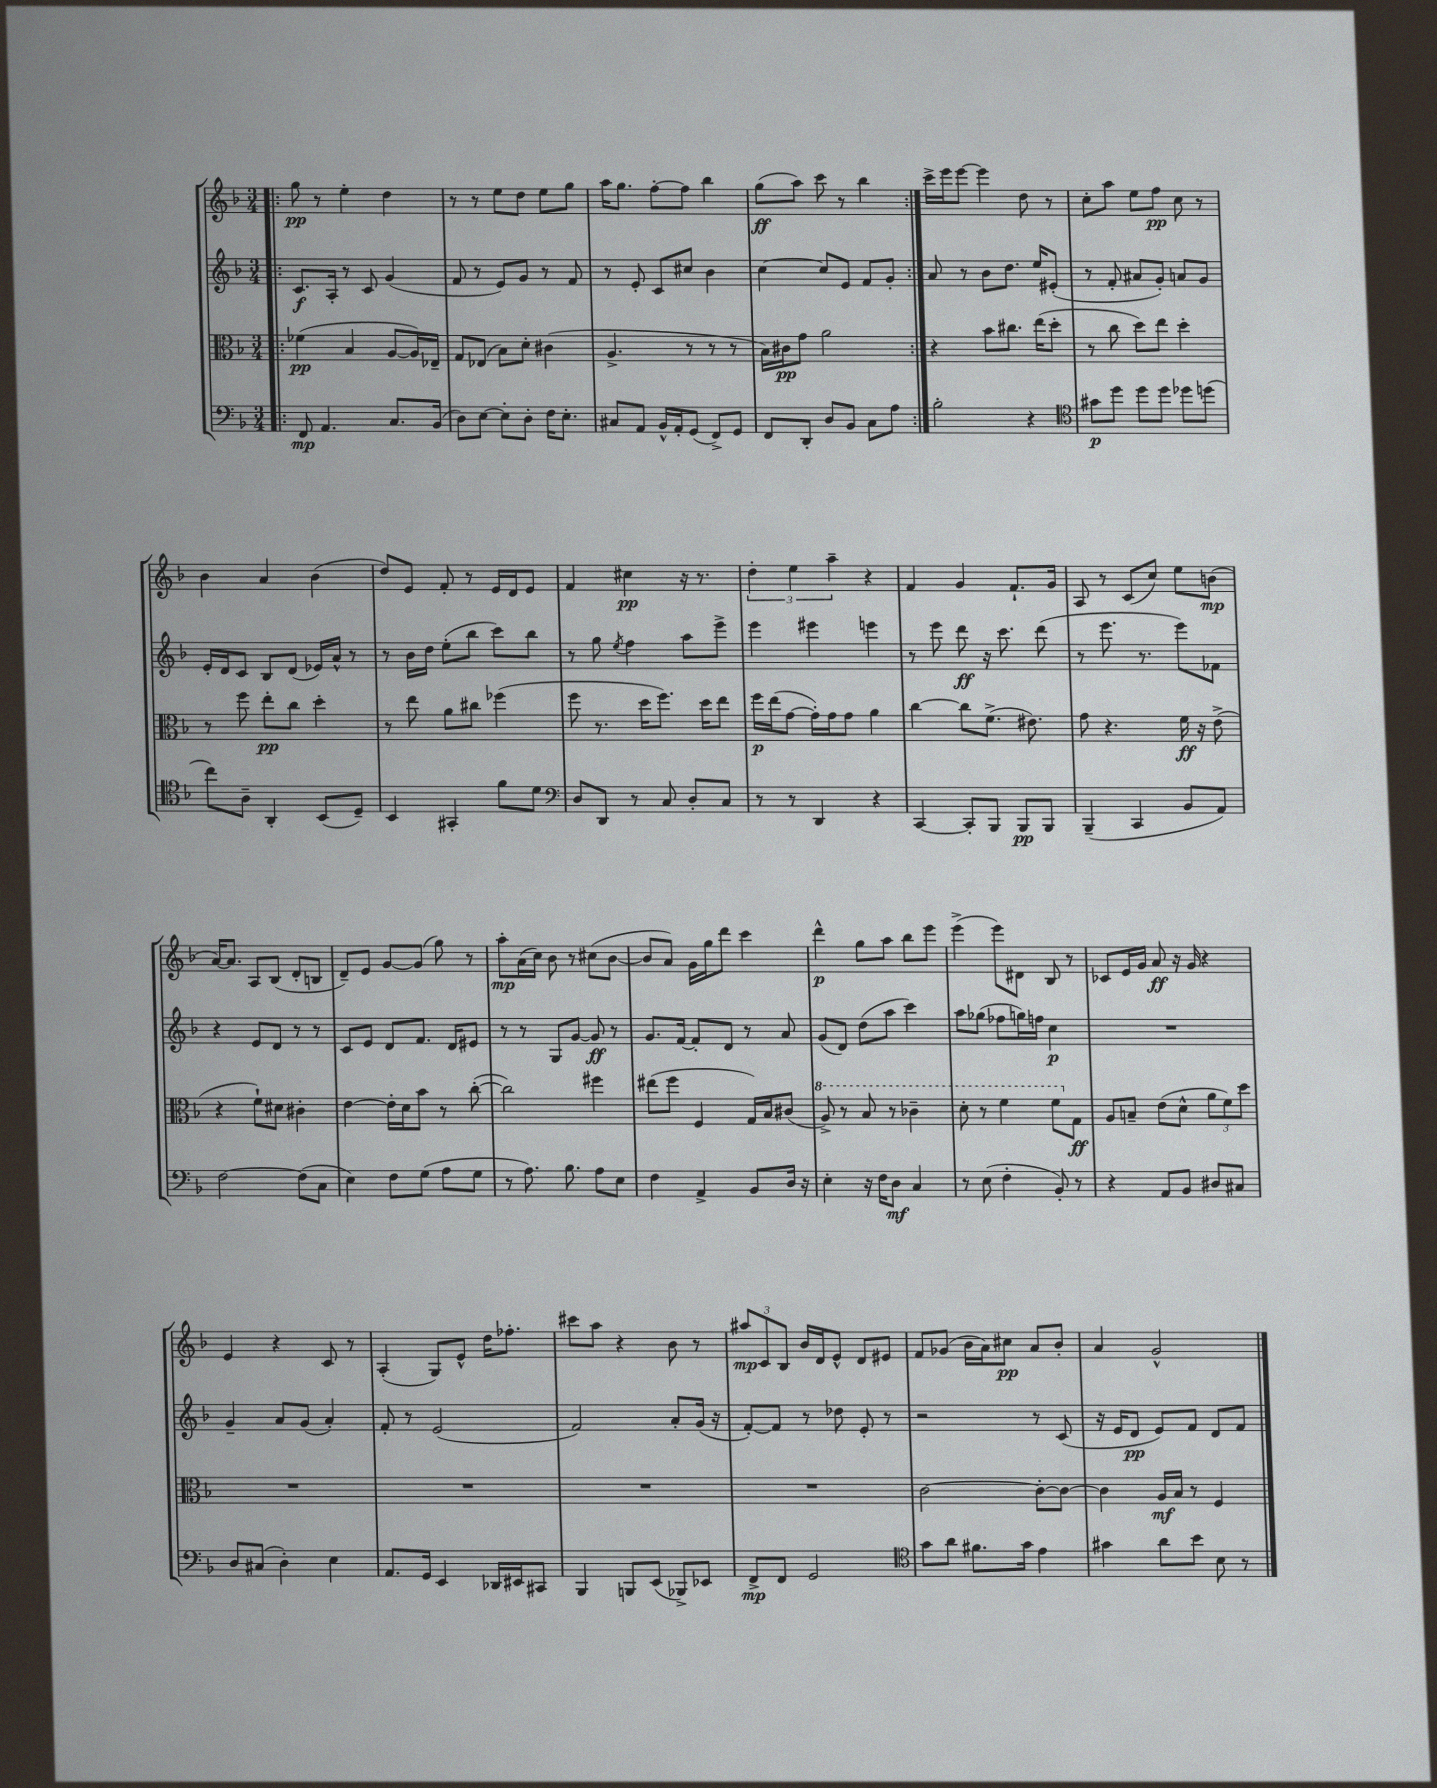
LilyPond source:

<<
\new StaffGroup <<
\new Staff = "s0" {
    \clef treble \key f \major \numericTimeSignature \time 3/4
    \autoBeamOff \repeat volta 2 { \bar ".|:" g''8\pp r8 e''4-. d''4 |
    r8 r8 e''8[ d''8] e''8[ g''8] |
    a''16[ g''8.] f''8[~-. f''8] bes''4 |
    g''8[\ff( a''8]) c'''8 r8 bes''4 | }
    c'''16[-> e'''16 e'''8]~ e'''4 d''8 r8 |
    c''8[-. a''8] e''8[ f''8]\pp c''8 r8 |
    bes'4 a'4 bes'4( |
    d''8[) e'8] f'8-. r8 e'16[ d'16 e'8] |
    f'4 cis''4\pp r16 r8. |
    \tuplet 3/2 { d''4-. e''4 a''4-- } r4 |
    f'4 g'4 f'8.[-! g'16] |
    a8 r8 c'8[( c''8]) e''8[ b'8]\mp( |
    a'16[~) a'8.] a8[ bes8]( d'8[-. b8] |
    d'8[--) e'8] g'8[~ g'8]( g''8) r8 |
    a''8[-.\mp a'16( c''16]) bes'8 r8 cis''8[( bes'8]~ |
    bes'8[ a'8]) g'16[ g''16 d'''8] c'''4 |
    d'''4-^\p g''8[ a''8] bes''8[ e'''8] |
    e'''4->( e'''8[) dis'8] bes8 r8 |
    ces'8[ e'16 g'16] a'8\ff r16 g'16 r4 |
    e'4 r4 c'8 r8 |
    a4-.( g8[) e'8]-^ d''16[ fes''8.]-. |
    cis'''8[ a''8] r4 bes'8 r8 |
    \tuplet 3/2 { ais''8[\mp c'8 bes8] } bes'16[ d'16 e'8]-^ d'8[ eis'8] |
    f'8[ ges'8]( bes'16[ a'16) cis''8]\pp a'8[ bes'8]-. |
    a'4 g'2-^ \bar "|." |
}
\new Staff = "s1" {
    \clef treble \key f \major \numericTimeSignature \time 3/4
    \autoBeamOff \repeat volta 2 { \bar ".|:" c'8.[\f a16]-. r8 c'8 g'4( |
    f'8 r8 e'8[) g'8] r8 f'8 |
    r8 e'8-. c'8[ cis''8] bes'4 |
    c''4~ c''8[ e'8] f'8[ g'8]-. | }
    a'8 r8 bes'8[ d''8.] e''16[ eis'8]-.( |
    r8 f'8-. ais'8[ g'8]-.) a'8[ g'8] |
    e'16[-. d'16 c'8] bes8[ d'8]( ees'16[) a'16]-^ r8 |
    r8 bes'16[ d''16] e''8[-.( bes''8] c'''8[) bes''8] |
    r8 g''8 \acciaccatura { e''8 } f''4 a''8[ e'''8]-> |
    e'''4 eis'''4 e'''4 |
    r8 e'''8 d'''8\ff r16 c'''8. d'''8( |
    r8 e'''8. r8. e'''8[) fes'8] |
    r4 e'8[ d'8] r8 r8 |
    c'8[ e'8] d'8[ f'8.] d'16[ eis'8] |
    r8 r8 g8[ g'8]~ g'8\ff r8 |
    g'8.[ f'16]~ f'8[-. d'8] r8 a'8 |
    g'8[( d'8]) d''8[( a''8] c'''4) |
    a''8[ ges''8]( fes''8[ g''16) f''16] c''4\p |
    R2. |
    g'4-- a'8[ g'8]( a'4-.) |
    f'8-. r8 e'2( |
    f'2) a'8[-. g'16]( r16 |
    f'8[~-.) f'8] r8 des''8 e'8-. r8 |
    r2 r8 c'8( |
    r16 e'16[ d'8]\pp e'8[) f'8] d'8[ f'8] \bar "|." |
}
\new Staff = "s2" {
    \clef alto \key f \major \numericTimeSignature \time 3/4
    \autoBeamOff \repeat volta 2 { \bar ".|:" fes'4\pp( bes4 a8[~ a16) ees16]-- |
    g8[ ees8]( bes8[) d'8]-. cis'4( |
    a4.-> r8 r8 r8 |
    bes16[) cis'16\pp g'8] a'2 | }
    r4 bes'8[ cis''8.] e''16[( d''8]-. |
    r8 c''8 d''8[) e''8] d''4-. |
    r8 f''8 e''8[-.\pp c''8] d''4-. |
    r8 e''8 a'8[ cis''8] fes''4( |
    f''8 r8. d''16[ f''8.]) d''16[ e''8] |
    f''16[\p e''16( g'8]~ g'16[-.) g'16 g'8] a'4 |
    c''4~ c''8[ f'8.]->( eis'8.) |
    g'8 r4. f'16\ff r16 e'8->( |
    r4 f'8[-!) dis'8] cis'4-. |
    e'4~ e'16[-. d'16 bes'8] r8 c''8~-.( |
    c''2) fis''4 |
    eis''8[( f''8] f4 g16[) bes16 cis'8]( |
    \ottava #1 a'8->) r8 bes'8 r8 ces''4-- |
    d''8-. r8 f''4 f''8[ \ottava #0 g8]\ff |
    a8[ b8]-- e'8[( d'8]-^ \tuplet 3/2 { a'8[ f'8) d''8] } |
    R2. |
    R2. |
    R2. |
    R2. |
    c'2~ c'8[~-. c'8]~ |
    c'4 a16[\mf bes16] r8 f4 \bar "|." |
}
\new Staff = "s3" {
    \clef bass \key f \major \numericTimeSignature \time 3/4
    \autoBeamOff \repeat volta 2 { \bar ".|:" f,8\mp a,4. c8.[ bes,16]( |
    d8[) e8]~ e8[-. d8]-. f16[ e8.]-. |
    cis8[ a,8] bes,16[-^ a,16-. g,8]( f,8[->) g,8] |
    f,8[ d,8]-. d8[ bes,8] c8[ a8] | }
    bes2-. r4 |
    \clef tenor gis'8[\p d''8] d''8[ d''8] des''8[ d''8]( |
    c''8[) a8]-- a,4-. bes,8[( d8]--) |
    bes,4 gis,4-. f'8[ d'8] |
    \clef bass d8[ d,8] r8 c8 d8[-. c8] |
    r8 r8 d,4 r4 |
    c,4~ c,8[-. bes,,8] bes,,8[\pp bes,,8] |
    bes,,4--( c,4 bes,8[ a,8]) |
    f2~ f8[( c8] |
    e4) f8[ g8]( a8[ g8] |
    r8 a8.) bes8. a8[ e8] |
    f4 a,4-> bes,8[ d16] r16 |
    e4-. r16 f16[ d8]\mf c4 |
    r8 e8( f4-. bes,8-.) r8 |
    r4 a,8[ bes,8] dis8[ cis8] |
    d8[ cis8]( d4-.) e4 |
    a,8.[ g,16] e,4 des,16[ eis,16 cis,8] |
    bes,,4 b,,8[ e,8]( bes,,8[->) ees,8] |
    f,8[->\mp f,8] g,2 |
    \clef tenor g'8[ a'8] fis'8.[ g'16] e'4 |
    gis'4 a'8[ bes'8] bes8 r8 \bar "|." |
}
>>
>>
\layout { \context { \Score \remove "Bar_number_engraver" } }
